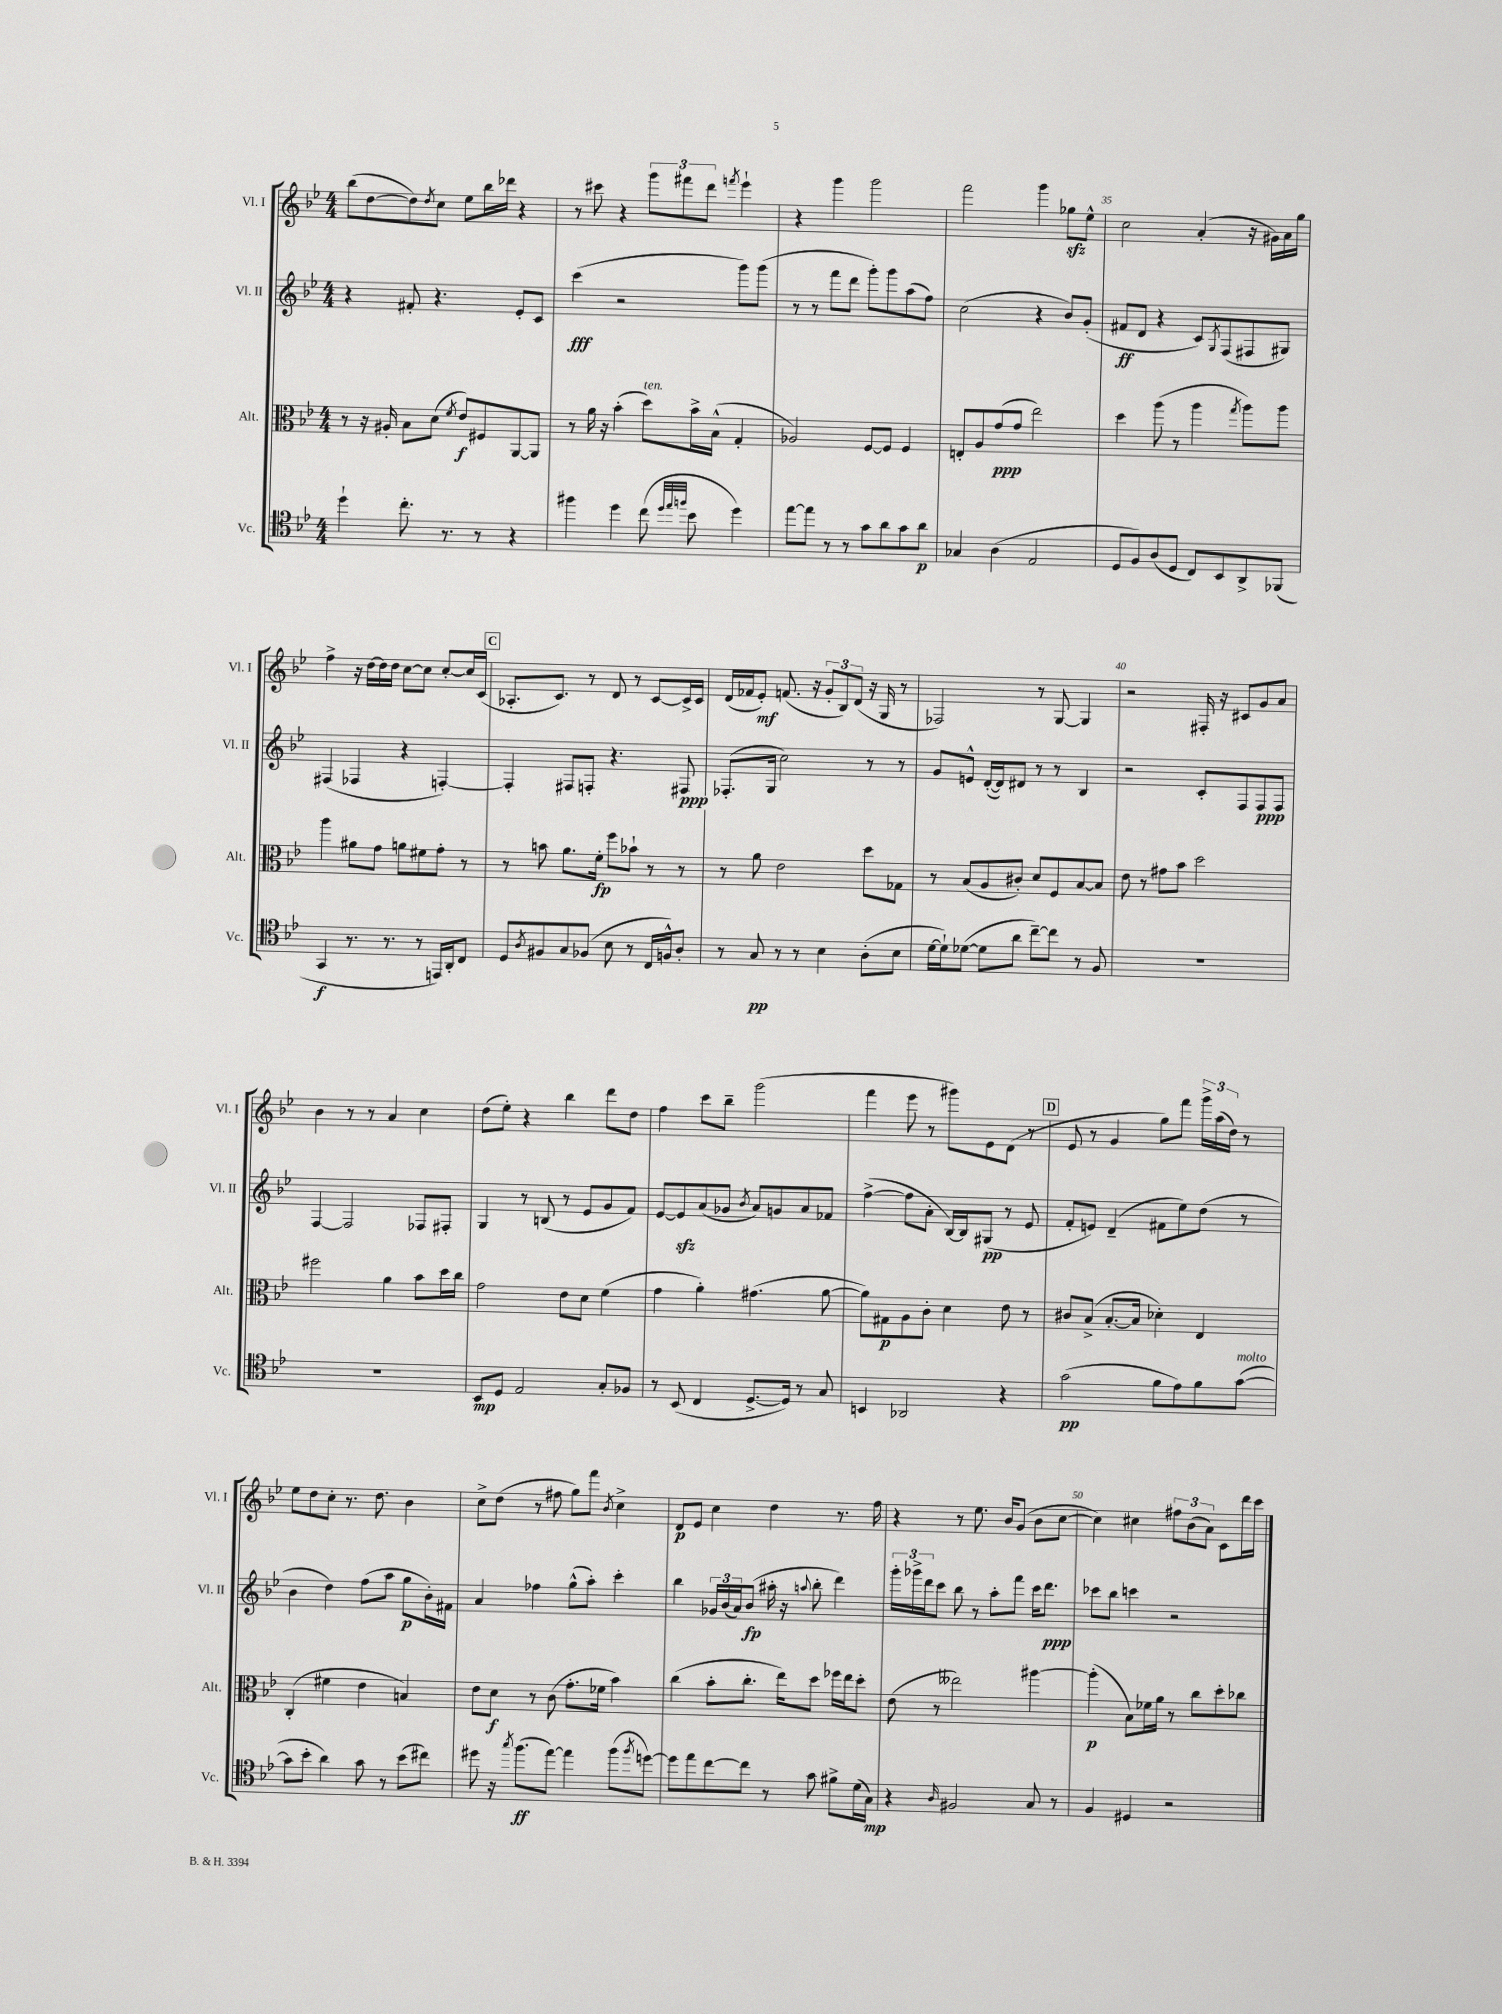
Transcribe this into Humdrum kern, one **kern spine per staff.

**kern	**kern	**kern	**kern
*staff4	*staff3	*staff2	*staff1
*clefC4	*clefC3	*clefG2	*clefG2
*k[b-e-]	*k[b-e-]	*k[b-e-]	*k[b-e-]
*M4/4	*M4/4	*M4/4	*M4/4
4dd`	8r	4r	(8bb-
.	16r	.	[8dd
.	16A#'	.	.
8.cc'	8B-	8f#'	8dd])
.	.	.	8qdd
.	(8d	4.r	8cc
8.r	.	.	.
.	8qf	.	.
.	8e-)	.	8ee-
8r	8F#	.	16bb-
.	.	.	16ddd-
4r	[8AA	8e-'	4r
.	8AA]	8c	.
=	=	=	=
4ff#	8r	(4ccc	8r
.	16a	.	8ccc#
.	16r	.	.
4dd	(4b-'	2r	4r
(8cc	8dd)	.	12ggg
.	.	.	12fff#
32qqdd	.	.	.
32qqee-	.	.	.
32qqff	.	.	.
8b-	16b-^	.	.
.	.	.	12ddd
.	(16B-^^	.	.
.	.	.	8qfff
4dd)	4G'	8ggg)	4eee-`
.	.	(8ggg	.
=	=	=	=
[8ee-	2A-)	8r	4r
8ee-]	.	8r	.
8r	.	8fff	4ggg
8r	.	8ddd	.
8g	[8F	8ggg')	2ggg
8a	8F]	8ggg	.
8g	4F	(8aa	.
8a	.	8ff)	.
=	=	=	=
4G-	8E'	(2cc	2fff
.	8A	.	.
(4A	(8g	.	.
.	8g	.	.
2E-	2ee-)	4r	4ggg
.	.	8b-)	8gg-
.	.	(8g'	8ee-^^
=	=	=	=
8D	4dd	8f#	2cc
8F)	.	8d	.
(8A	(8aa	4r	.
8D	8r	.	.
8C)	4aa	8c)	(4a'
.	.	8qG	.
8BB-	.	(8F	.
.	8qgg	.	.
8AA^	8aa)	8F#	16r
.	.	.	16g#)
(8FF-	8aa	8G#)	16a
.	.	.	16gg
=	=	=	=
4GG	4aa	(4F#	4ff^
8.r	8a#	4F-	16r
.	.	.	[16dd
.	8g	.	16dd]
8.r	.	.	16dd
.	8a	4r	[8cc
8r	8f#	.	8cc]
16EE)	8g'	[4F')	[8cc'
16AA'	.	.	.
8C	8r	.	16cc]
.	.	.	(16c
=	=	=	=
8D	8r	4F']	8.A-'
8qA	.	.	.
8F#	8b	.	.
.	.	.	8.c)
8G	8.a	8F#	.
(8F-	.	8F'	8r
.	16f'	.	.
8B-	8ff	4.r	8d
8r	8b-`	.	8r
16C	8r	.	[8c
16F^^)	.	.	.
8A'	8r	8F#	16c^]
.	.	.	16c
=	=	=	=
8r	8r	(8.F-'	(16d
.	.	.	16f-
8G	8a	.	8e-')
.	.	16G	.
8r	2e-	2cc)	(8.f
8r	.	.	.
.	.	.	16r
4B-	.	.	12g'
.	.	.	12B-)
.	.	.	(12d
(8A'	8dd	8r	16r
.	.	.	16G
8B-	8G-	8r	8r
=	=	=	=
[16d	8r	8g	2F-)
16d`])	.	.	.
([8d-	(8B-	8e^^	.
8d-]	8A	([16d'	.
.	.	16d])	.
8a	8c#')	8d#	.
[8cc~)	8d	8r	8r
8cc]	8F	8r	[8G
8r	[8B-	4B-	4G]
8F	8B-]	.	.
=	=	=	=
1r	8e-	2r	2r
.	8r	.	.
.	8g#	.	.
.	8b-	.	.
.	2dd	8c'	16F#'
.	.	.	16r
.	.	8F	8c#
.	.	8F	8g
.	.	8F	8a
=	=	=	=
1r	2ff#	[4F	4b-
.	.	2F]	8r
.	.	.	8r
.	4a	.	4a
.	8b-	8F-	4cc
.	16dd	8F#'	.
.	16cc	.	.
=	=	=	=
8BB-	2g	4G	(8dd
8D	.	.	8ee-')
2E-	.	8r	4r
.	.	(8B	.
.	8e-	8r	4bb-
.	8d	8e-	.
8G'	(4f	8g	8ddd
8F-	.	8f)	8dd
=	=	=	=
8r	4g	[8e-	4ff
(8BB-	.	8e-]	.
4C	4a')	(8a	8ccc
.	.	8g-	8bb-~
.	.	8qb-	.
[8.D^	(4.g#	8a)	(2ggg
.	.	8g	.
16D])	.	.	.
8r	.	8a	.
8G	[8a	8f-	.
=	=	=	=
4BB	8a])	([4ff^	4fff
.	8G#	.	.
2AA-	8A	8ff]	8eee-
.	8c'	8a'	8r
.	4d	[16B-)	8ggg#)
.	.	16B-]	.
.	.	(8G#	8e-
4r	8e-	8r	(8d
.	8r	8e-	8r
=	=	=	=
(2g	8c#	8f'	8e-
.	(8B-^	8e)	8r
.	[8.B-'	(4d~	4g
.	16B-]	.	.
8f	4d-')	8f#	8gg)
8e-)	.	8ee-)	8fff
8f	4E-	(8dd	24ggg^
.	.	.	(24aa
.	.	.	24dd)
([8g	.	8r	8r
=	=	=	=
8g]	(4C'	4b-	8ee-
8b-'	.	.	8dd
4a)	4f#	4dd)	8cc'
.	.	.	8.r
8g	4e-	(8ff	.
.	.	.	8.dd
8r	.	8aa	.
(8b-	4B)	8gg	4b-
8cc#)	.	16b-')	.
.	.	16f#	.
=	=	=	=
8dd#	8e-	4a	8cc^
16r	8d	.	(8dd
8qgg	.	.	.
(8.ff	.	.	.
.	8r	4ff-	8r
[8ee-)	(8c	.	8ff#
4ee-]	8.g'	(8gg^^	8gg)
.	.	8aa')	8fff
.	16f-	.	.
.	.	.	8qb-
(8ff	4b-)	4ccc'	4cc^
8qff	.	.	.
[8dd)	.	.	.
=	=	=	=
8dd]	(4cc	4bb-	8d
8ee-	.	.	8e-
[8cc	8b-'	24g-	4cc
.	.	(24b-	.
.	.	24a)	.
8cc]	8.cc'	(8b-	.
8r	.	16aa#'	4dd
.	16ee-)	16r	.
.	.	8qqaa	.
8g	8dd	8bb-'	.
8f#^	16ff-	4ddd)	8.r
.	16ee-	.	.
(16d	8dd'	.	.
16G)	.	.	16ff
=	=	=	=
4r	(8e-	24ggg'	4r
.	.	24ggg-^	.
.	.	24ddd	.
.	8r	8ccc	.
16qqA	.	.	.
2F#	2ee--)	8bb-	8r
.	.	8r	8.ee-
.	.	8aa'	.
.	.	.	16b-
.	.	8fff	(8g
8G	[4aa#	16ccc	8b-
.	.	8.ddd	.
8r	.	.	[8cc
=	=	=	=
4F	(4aa#']	8ccc-	4cc])
.	.	8bb-	.
4D#	8B-)	4ccc	4cc#
.	16f-	.	.
.	16a	.	.
2r	8r	2r	12ff#
.	.	.	(12b-
.	8cc	.	.
.	.	.	12a)
.	8dd'	.	8c
.	8cc-	.	16ddd
.	.	.	16ccc
==	==	==	==
*-	*-	*-	*-
